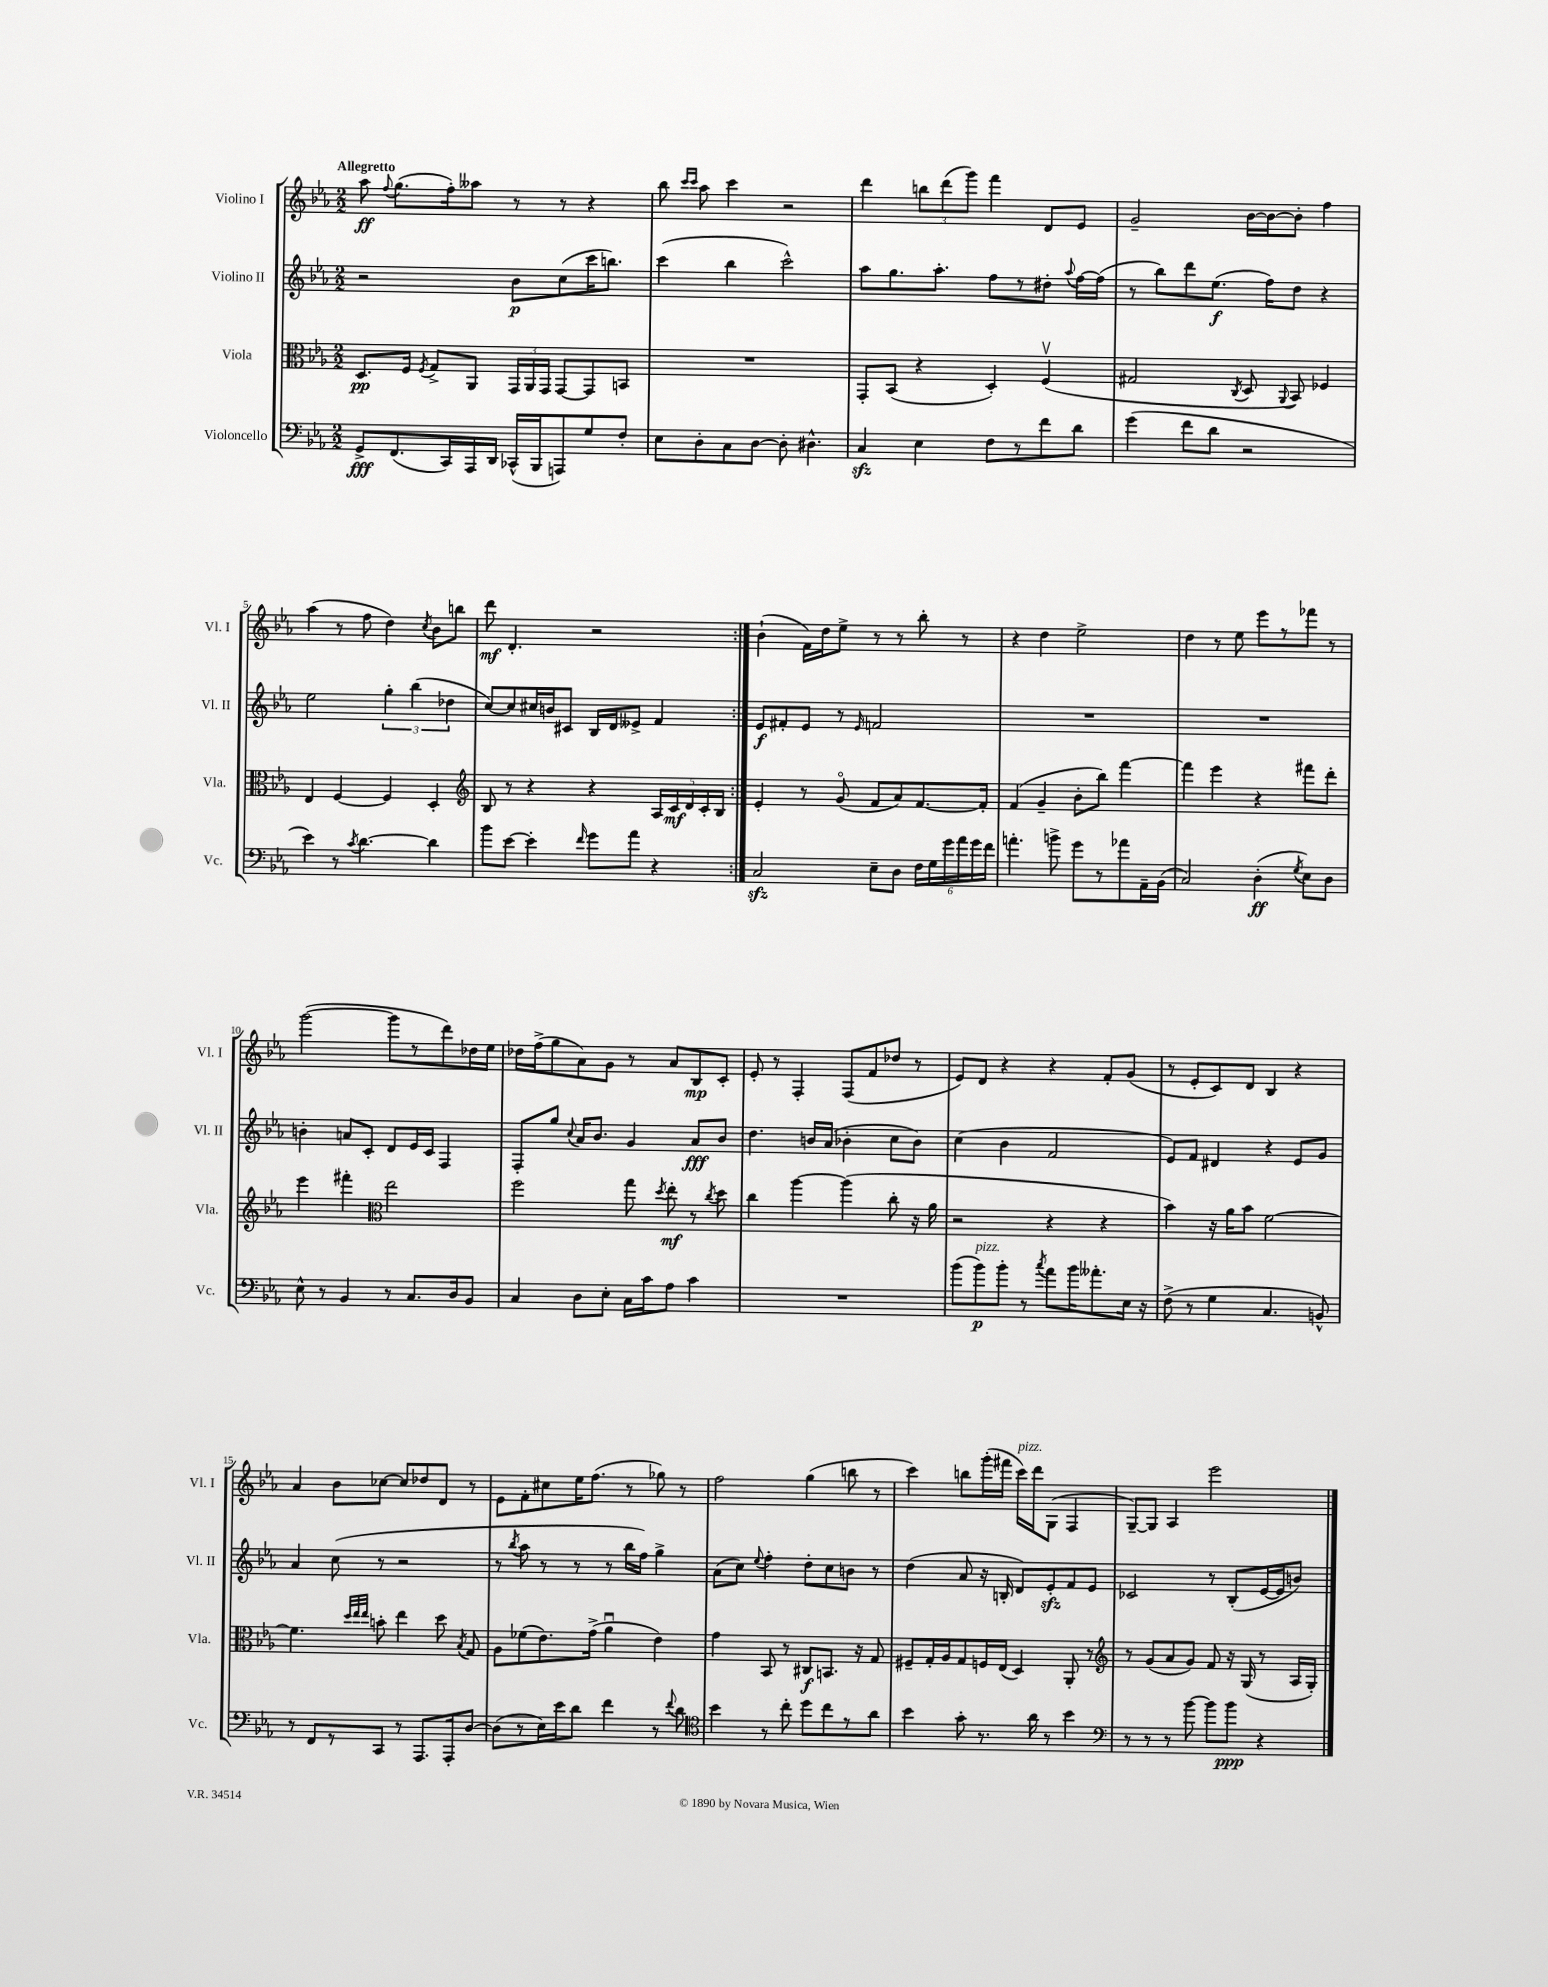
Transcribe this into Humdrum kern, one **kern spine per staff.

**kern	**kern	**kern	**kern
*staff4	*staff3	*staff2	*staff1
*clefF4	*clefC3	*clefG2	*clefG2
*k[b-e-a-]	*k[b-e-a-]	*k[b-e-a-]	*k[b-e-a-]
*M2/2	*M2/2	*M2/2	*M2/2
8GG^	8.D	2r	8aa-
.	.	.	8qqff
(8.FF	.	.	(8.gg
.	16F	.	.
.	8qF	.	.
.	8G^	.	.
16CC)	.	.	16ff')
16AAA-	8AA-	.	8aa--
16DD	.	.	.
(16CC-^^	24GG	8b-	8r
.	24AA-	.	.
16BBB-	.	.	.
.	24GG	.	.
8AAA)	[8GG	(8cc	8r
8G	8GG]	16ccc	4r
.	.	8.bb)	.
8F'	8BB	.	.
=	=	=	=
8E-	1r	(4ccc	8bb-
.	.	.	16qqccc
.	.	.	16qqccc
8D'	.	.	8aa-
8C	.	4bb-	4ccc
[8D	.	.	.
8D']	.	2ccc^^)	2r
4.D#^^	.	.	.
=	=	=	=
4C	8GG'	8aa-	4ddd
.	(8BB-	8.gg	.
4E-	4r	.	12bb
.	.	8.aa-'	.
.	.	.	(12ddd
.	.	.	12ggg)
8F	4D')	8ff	4fff
8r	.	8r	.
8f	(4Fv	8dd#'	8d
.	.	8qqaa-	.
8d	.	[16ff	8e-
.	.	(16ff]	.
=	=	=	=
(4g	2G#	8r	2g~
.	.	8bb-)	.
8f	.	8ddd	.
8d	.	(8.ee-	.
.	8qC	.	.
2r	8D	.	[16b-
.	.	16ff)	16b-_
.	8qqAA-	.	.
.	8BB-)	8dd	8b-']
.	4F-	4r	4ff
=	=	=	=
4e-)	4E-	2ee-	(4aa-
8r	[4F	.	8r
8qc	.	.	.
[4.d	.	.	8ff
.	4F]	6gg'	4dd)
.	.	(6bb-	.
.	.	.	8qcc
4d]	4D'	.	8b-
.	.	6dd-	.
.	.	.	8bb
=	=	=	=
*	*clefG2	*	*
8b-	8B-	[8cc)	8ddd
[8e-	8r	8cc]	4.d'
4e-']	4r	16cc#	.
.	.	16b	.
.	.	8c#	.
16qqf	.	.	.
8g	4r	16B-	2r
.	.	16d	.
8a-	.	8e--^	.
4r	20A-	4f	.
.	20c	.	.
.	20d	.	.
.	20c'	.	.
.	20B-	.	.
=:|!	=:|!	=:|!	=:|!
2C	4e-'	8e-	(4b-`
.	.	8f#'	.
.	8r	8e-	16f)
.	.	.	16dd
.	(8go	8r	8ee-^
.	.	16qqe-	.
8E-~	8f	2f	8r
8D	8a-)	.	8r
24F	[8.f	.	8bb-'
24G	.	.	.
24g	.	.	.
24a-	.	.	8r
24g	.	.	.
.	16f']	.	.
24f	.	.	.
=	=	=	=
4.a'	(4f	1r	4r
.	4g~	.	4dd
8b^	.	.	.
8g	8b-'	.	2ee-^
8r	8bb-)	.	.
8a-	[4fff	.	.
16AA-~	.	.	.
(16BB-	.	.	.
=	=	=	=
2C)	4fff]	1r	4dd
.	4eee-	.	8r
.	.	.	8ee-
(4D'	4r	.	8eee-
.	.	.	8r
8qG	.	.	.
8E-)	8fff#	.	8fff-
8D	8ddd'	.	8r
=	=	=	=
8E-^^	4eee-	4b'	([2ggg
8r	.	.	.
4BB-	4fff#'	8a	.
.	.	8c'	.
*	*clefC3	*	*
8r	2ee-	8d	8ggg]
8.C	.	16e-	8r
.	.	16c	.
.	.	4F	8ddd)
16D	.	.	.
8BB-	.	.	16dd-
.	.	.	16ee-
=	=	=	=
4C	2ff	8F'	16dd-
.	.	.	(16ff^
.	.	8gg	8gg
.	.	8qqcc	.
8D	.	16a-	8a-)
.	.	8.b-	.
8E-'	.	.	8g
16C	8gg	4g	8r
16c	.	.	.
.	8qdd	.	.
8A-	8ee-'	.	8a-
4c	8r	8a-	8B-
.	8qcc	.	.
.	8dd	8b-	8c'
=	=	=	=
1r	4cc	4.dd	8e-'
.	.	.	8r
.	[4aa-	.	4F'
.	.	16b	.
.	.	(16a-	.
.	(4aa-]	4b-'	(8F
.	.	.	8f
.	8cc'	8cc	8dd-
.	16r	8b-)	8r
.	16a-	.	.
=	=	=	=
(8b-	2r	(4cc	8e-)
8b-)	.	.	8d
8b-'	.	4b-	4r
8r	.	.	.
8qcc	.	.	.
8a-	4r	2f	4r
16b-	.	.	.
8.a--'	.	.	.
.	4r	.	8f'
16E-	.	.	(8g
16r	.	.	.
=	=	=	=
(8F^	4b-)	8e-)	8r
8r	.	8f	8e-'
4G	16r	4d#	8c)
.	16a-	.	.
.	8b-	.	8d
4.C	[2f	4r	4B-
.	.	8e-	4r
8BB^^)	.	8g	.
=	=	=	=
8r	4.f]	4a-	4a-
8FF	.	.	.
8r	.	(8cc	8b-
.	32qqdd	.	.
.	32qqee-	.	.
.	32qqee-	.	.
8CC	8b'	8r	[8cc-
8r	4ee-	2r	8cc-]
8.AAA-	.	.	8dd-
.	8dd	.	8d
16AAA-'	.	.	.
.	8qB-	.	.
[8D	8G	.	8r
=	=	=	=
(8D]	8A-	8r	8e-
.	.	8qbb-	.
8r	(8f-	8aa-	8f'
16E-)	8.e-)	8r	8cc#
16e-	.	.	.
8d	.	8r	16ee-
.	(16g^	.	(8.ff
4f	4a-u	8r	.
.	.	16bb-	8r
.	.	16ff)	.
8r	4e-)	4gg^	8gg-)
8qqf	.	.	.
8d	.	.	8r
=	=	=	=
*clefC4	*	*	*
4b-	4g	(8a-	2ff
.	.	8cc)	.
.	.	8qqee-	.
8r	8BB-	4ff'	.
8cc'	8r	.	.
8dd	8C#	8dd'	(4gg
8cc	8.BB	8cc	.
8r	.	8b	8bb
.	16r	.	.
8a-	8G	8r	8r
=	=	=	=
4b-	8F#~	(4dd	4ccc)
.	16G'	.	.
.	16A-	.	.
8g'	8G	8a-	8bb
8.r	16F	16r	(16ggg'
.	(16E-	16B'	16fff#
.	4D)	8d)	16ccc)
16a-	.	.	16ddd
8r	.	8e-'	(8G
4b-	8AA-'	8f	4F
.	8r	8e-	.
=	=	=	=
*clefF4	*clefG2	*	*
8r	8r	2c-	[8G~)
8r	(8g	.	8G]
8r	8a-	.	4A-
[8b-	8g)	.	.
8b-]	8f	8r	2eee-
8b-	16r	(8B-'	.
.	(16G	.	.
4r	8r	[16e-	.
.	.	16e-]	.
.	16A-	8b)	.
.	16G')	.	.
==	==	==	==
*-	*-	*-	*-
